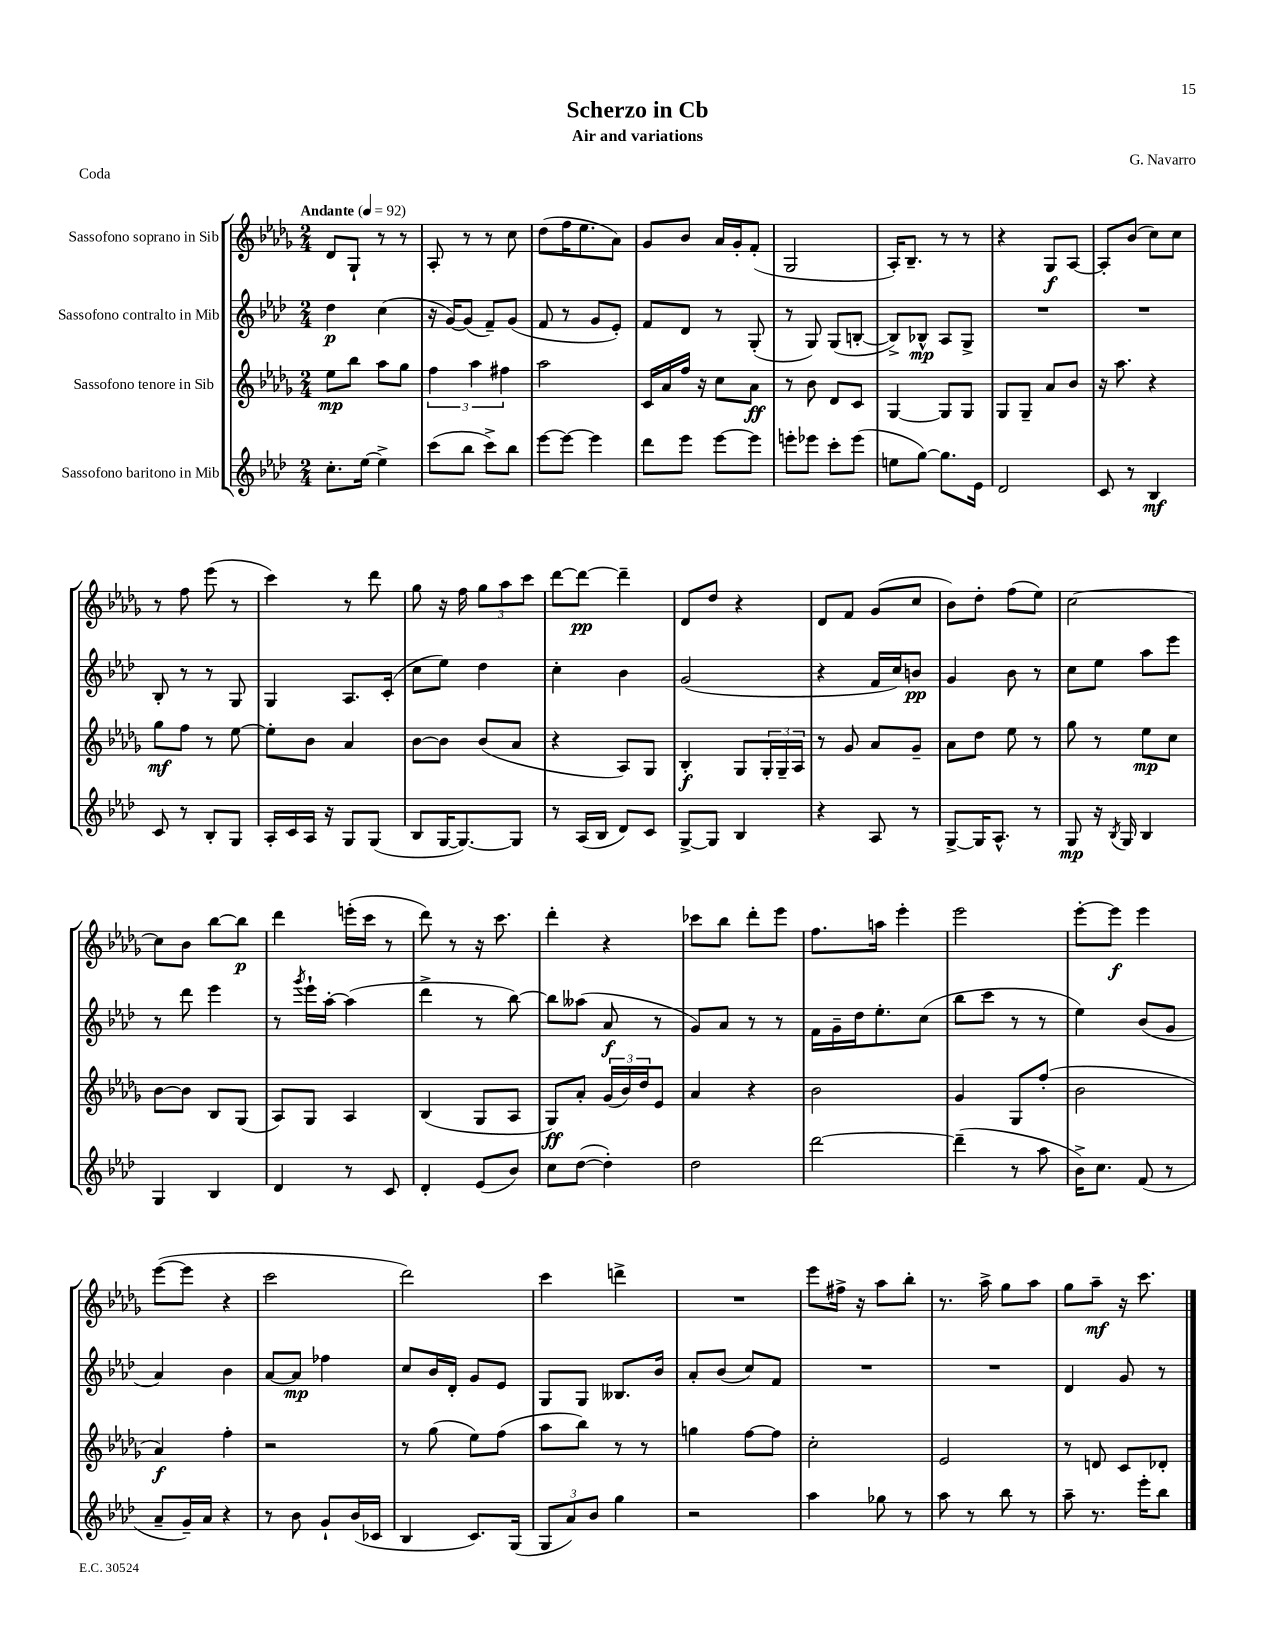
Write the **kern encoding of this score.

**kern	**kern	**kern	**kern
*staff4	*staff3	*staff2	*staff1
*clefG2	*clefG2	*clefG2	*clefG2
*k[b-e-a-d-]	*k[b-e-a-d-g-]	*k[b-e-a-d-]	*k[b-e-a-d-g-]
*M2/4	*M2/4	*M2/4	*M2/4
*MM92	*MM92	*MM92	*MM92
8.cc'	8ee-	4dd-	8d-
.	8bb-	.	8G-`
[16ee-	.	.	.
4ee-^]	8aa-	(4cc	8r
.	8gg-	.	8r
=	=	=	=
(8ccc	6ff	16r	8A-'
.	.	[16g)	.
8bb-	.	(8g]	8r
.	6aa-	.	.
8ccc^)	.	8f~)	8r
.	6ff#	.	.
8bb-	.	(8g	8cc
=	=	=	=
[8eee-	2aa-	8f	(8dd-
8eee-_	.	8r	16ff
.	.	.	8.ee-
4eee-]	.	8g	.
.	.	8e-')	8a-)
=	=	=	=
8ddd-	16c	8f	8g-
.	16a-	.	.
8eee-	16ff	8d-	8b-
.	16r	.	.
[8eee-	8cc	8r	16a-
.	.	.	16g-'
8eee-]	8a-	(8G'	(8f'
=	=	=	=
8eee'	8r	8r	2G-
8eee-	8b-	8G)	.
8ccc'	8d-	(8G	.
(8eee-	8c	[8B'	.
=	=	=	=
8ee	[4G-	8B^])	16A-')
.	.	.	8.B-~
[8gg)	.	8B-^^	.
8.gg]	8G-]	8A-	8r
.	8G-	8G^	8r
16e-	.	.	.
=	=	=	=
2d-	8G-	2r	4r
.	8G-~	.	.
.	8a-	.	8G-
.	8b-	.	[8A-
=	=	=	=
8c	16r	2r	8A-']
.	8.aa-	.	.
8r	.	.	(8b-
4B-	4r	.	8cc)
.	.	.	8cc
=	=	=	=
8c	8gg-	8B-'	8r
8r	8ff	8r	8ff
8B-'	8r	8r	(8eee-
8G	[8ee-	8G	8r
=	=	=	=
16A-'	8ee-']	4G	4ccc)
16c	.	.	.
16A-	8b-	.	.
16r	.	.	.
8G	4a-	8.A-	8r
(8G	.	.	8ddd-
.	.	(16c'	.
=	=	=	=
8B-	[8b-	8cc	8gg-
[16G	8b-]	8ee-)	16r
8.G_)	.	.	16ff
.	(8b-	4dd-	12gg-
.	.	.	12aa-
8G]	8a-	.	.
.	.	.	12ccc
=	=	=	=
8r	4r	4cc'	[8ddd-
(16A-	.	.	8ddd-_
16B-	.	.	.
8d-)	8A-)	4b-	4ddd-~]
8c	8G-	.	.
=	=	=	=
[8G^	4B-'	(2g	8d-
8G]	.	.	8dd-
4B-	8G-	.	4r
.	24G-'	.	.
.	24G-~	.	.
.	24A-	.	.
=	=	=	=
4r	8r	4r	8d-
.	8g-	.	8f
8A-	8a-	16f	(8g-
.	.	16cc)	.
8r	8g-~	8b	8cc
=	=	=	=
[8G^	8a-	4g	8b-)
16G]	8dd-	.	8dd-'
8.A-^^	.	.	.
.	8ee-	8b-	(8ff
8r	8r	8r	8ee-)
=	=	=	=
8G	8gg-	8cc	[2cc
16r	8r	8ee-	.
8qB-	.	.	.
16G	.	.	.
4B-	8ee-	8aa-	.
.	8cc	8eee-	.
=	=	=	=
4G	[8b-	8r	8cc]
.	8b-]	8ddd-	8b-
4B-	8B-	4eee-	[8bb-
.	(8G-	.	8bb-]
=	=	=	=
4d-	8A-)	8r	4ddd-
.	.	8qggg	.
.	8G-	16eee-`	.
.	.	[16aa-'	.
8r	4A-	(4aa-]	(16eee'
.	.	.	16ccc
8c	.	.	8r
=	=	=	=
4d-'	(4B-	4ddd-^	8ddd-)
.	.	.	8r
(8e-	8G-	8r	16r
.	.	.	8.ccc
8b-)	8A-	[8bb-)	.
=	=	=	=
8cc	8G-)	8bb-]	4ddd-'
([8dd-	8a-'	(8aa--	.
4dd-'])	(24g-	8a-	4r
.	24b-)	.	.
.	24dd-	.	.
.	8e-	8r	.
=	=	=	=
2dd-	4a-	8g)	8ccc-
.	.	8a-	8bb-
.	4r	8r	8ddd-'
.	.	8r	8eee-
=	=	=	=
[2ddd-	2b-	16f	8.ff
.	.	16g~	.
.	.	16dd-	.
.	.	8.ee-'	16aa
.	.	.	4eee-'
.	.	(8cc	.
=	=	=	=
(4ddd-~]	4g-	8bb-	2eee-
.	.	8ccc	.
8r	8G-	8r	.
8aa-	(8ff'	8r	.
=	=	=	=
16b-^)	2b-	4ee-)	[8eee-'
8.cc	.	.	.
.	.	.	8eee-]
(8f	.	(8b-	4eee-
8r	.	8g	.
=	=	=	=
8a-~	4a-)	4a-)	([8eee-
16g~)	.	.	8eee-]
16a-	.	.	.
4r	4ff'	4b-	4r
=	=	=	=
8r	2r	[8a-	2ccc
8b-	.	8a-]	.
8g`	.	4ff-	.
(16b-	.	.	.
16c-	.	.	.
=	=	=	=
4B-	8r	8cc	2ddd-)
.	(8gg-	16b-	.
.	.	16d-'	.
8.c)	8ee-)	8g	.
.	(8ff	8e-	.
(16G	.	.	.
=	=	=	=
12G	8aa-	8G	4ccc
12a-)	.	.	.
.	8bb-)	8G	.
12b-	.	.	.
4gg	8r	8.B--	4ddd^
.	8r	.	.
.	.	16b-	.
=	=	=	=
2r	4gg	8a-'	2r
.	.	(8b-	.
.	[8ff	8cc)	.
.	8ff]	8f	.
=	=	=	=
4aa-	2cc'	2r	8eee-
.	.	.	16ff#^
.	.	.	16r
8gg-	.	.	8aa-
8r	.	.	8bb-'
=	=	=	=
8aa-	2e-	2r	8.r
8r	.	.	.
.	.	.	16aa-^
8bb-	.	.	8gg-
8r	.	.	8aa-
=	=	=	=
8aa-~	8r	4d-	8gg-
8.r	8d	.	8aa-~
.	8c	8g	16r
16eee-'	.	.	8.ccc
8bb-	8d-'	8r	.
==	==	==	==
*-	*-	*-	*-
